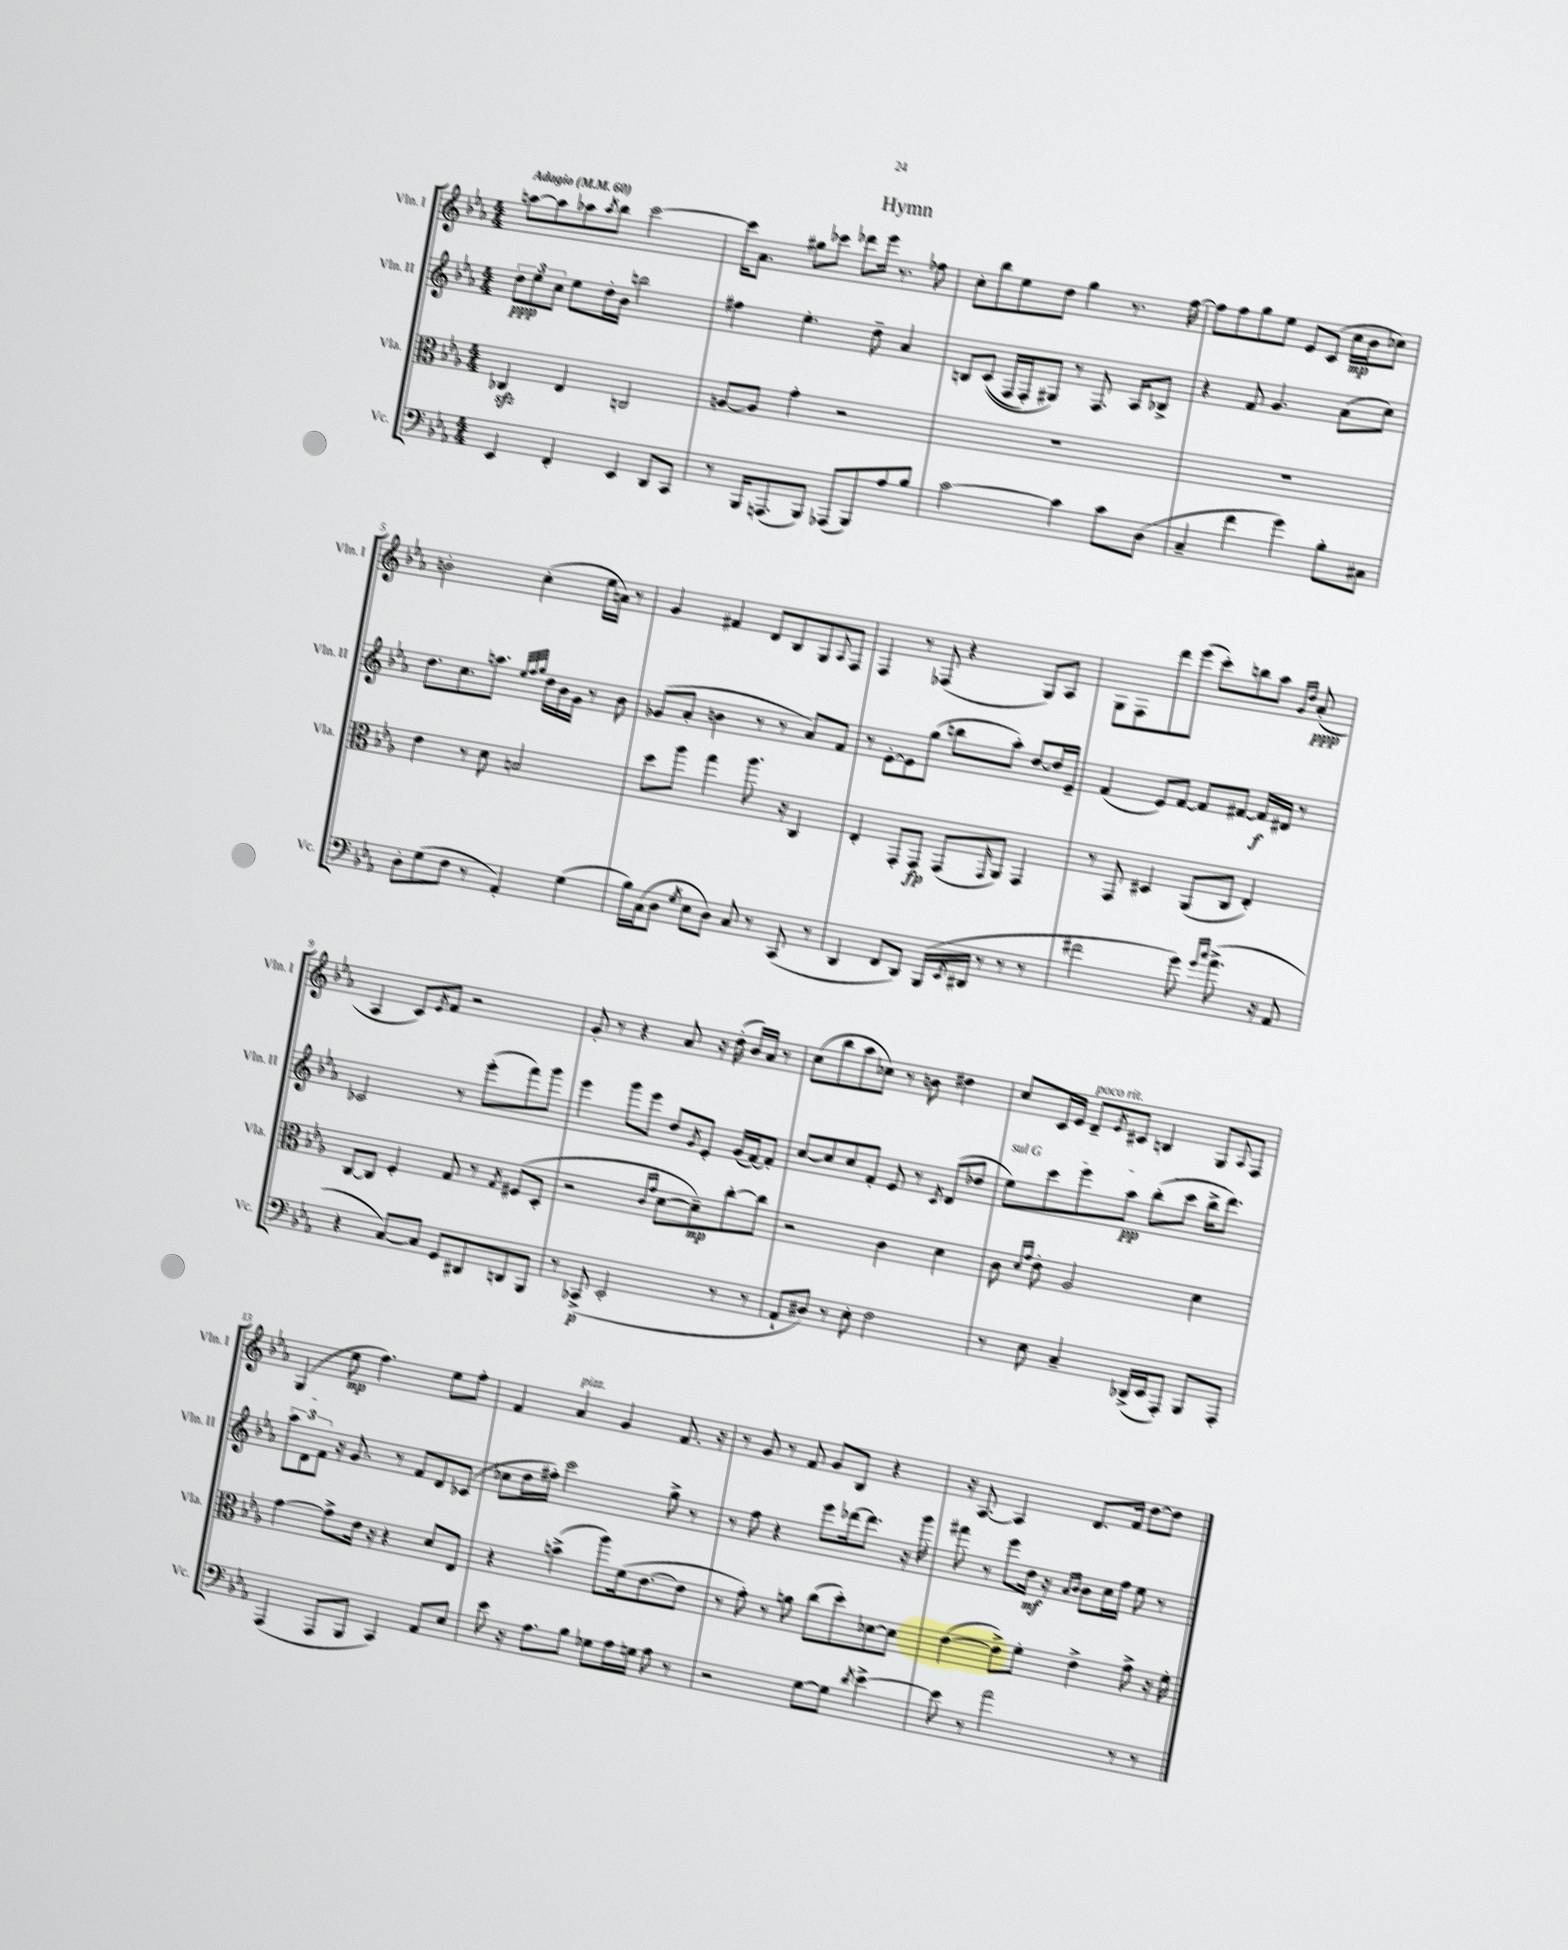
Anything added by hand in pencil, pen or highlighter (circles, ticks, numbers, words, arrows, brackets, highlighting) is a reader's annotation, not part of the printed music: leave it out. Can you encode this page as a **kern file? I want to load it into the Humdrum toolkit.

**kern	**dynam	**kern	**dynam	**kern	**dynam	**kern	**dynam
*part4	*part4	*part3	*part3	*part2	*part2	*part1	*part1
*staff4	*staff4	*staff3	*staff3	*staff2	*staff2	*staff1	*staff1
*I"Vc.	*	*I"Vla.	*	*I"Vln. II	*	*I"Vln. I	*
*I'Vc.	*	*I'Vla.	*	*I'Vln. II	*	*I'Vln. I	*
*clefF4	*	*clefC3	*	*clefG2	*	*clefG2	*
*k[b-e-a-]	*	*k[b-e-a-]	*	*k[b-e-a-]	*	*k[b-e-a-]	*
*M4/4	*	*M4/4	*	*M4/4	*	*M4/4	*
*MM60	*	*MM60	*	*MM60	*	*MM60	*
=1	=1	=1	=1	=1	=1	=1	=1
!	!	!	!	!	!	!LO:TX:a:B:t=Adagio	!
4EE-/	.	4C-Xzz/	.	12dd\L	ppp	[8aan\L	.
.	.	.	.	12ee-\	.	.	.
.	.	.	.	.	.	8aa\]	.
.	.	.	.	12cc\J	.	.	.
4FF'/	.	4E-/	.	8ee-\L	.	8aa-X\	.
.	.	.	.	.	.	8qaa-/	.
.	.	.	.	16dd'\L	.	8bb-\J	.
.	.	.	.	16b-\JJ	.	.	.
4EE-/	.	2Cn/	.	2bbn\	.	[2ccc\	.
8DD/L	.	.	.	.	.	.	.
8CC/J	.	.	.	.	.	.	.
=2	=2	=2	=2	=2	=2	=2	=2
8r	.	[8An/L	.	4ff#X\	.	16ccc\KL]	.
.	.	.	.	.	.	8.a-\J	.
16BBB-/KL	.	8A/J]	.	.	.	.	.
(8.AAAn/	.	.	.	.	.	.	.
.	.	4g'\	.	4.ee-'\	.	8gg#X\L	.
8BBB-/J)	.	.	.	.	.	8ccc-X\J	.
(8AAA-X/L	.	2r	.	.	.	8ddd-X\L	.
8BBB-/)	.	.	.	8dd~\	.	16eee-\Jk	.
.	.	.	.	.	.	8.r	.
8A-/	.	.	.	4a-/	.	.	.
8B-/J	.	.	.	.	.	8ff-X\	.
=3	=3	=3	=3	=3	=3	=3	=3
[2c\	.	1r	.	8Bn/L	.	8cc'\L	.
.	.	.	.	((8c/J	.	8bb-\	.
.	.	.	.	16F/LL	.	8ee-\	.
.	.	.	.	16F'/J)	.	.	.
.	.	.	.	8G#X/J)	.	8dd\J	.
4c\]	.	.	.	8r	.	4gg\	.
.	.	.	.	8.F/	.	.	.
8c\L	.	.	.	.	.	8.r	.
.	.	.	.	16A-/KL	.	.	.
(8D\J	.	.	.	8B-X^/J	.	.	.
.	.	.	.	.	.	[16ff\	.
=4	=4	=4	=4	=4	=4	=4	=4
4C~/	.	1r	.	4r	.	8ff\L]	.
.	.	.	.	.	.	8ff\	.
4f\	.	.	.	8f/	.	8gg\	.
.	.	.	.	4.g/	.	8ee-\J	.
4g\)	.	.	.	.	.	8e-/L	.
.	.	.	.	.	.	(8c/J	.
8B-'\L	.	.	.	(8a-\L	.	16cc\LL	mp
.	.	.	.	.	.	16b-\J	.
8C#X\J	.	.	.	8cc\J)	.	8cc-X\J)	.
!!LO:LB:g=z
=5	=5	=5	=5	=5	=5	=5	=5
8D'\L	.	4e-\	.	8.dd\L	.	2bn'\	.
(8G\	.	.	.	.	.	.	.
.	.	.	.	8.cc\	.	.	.
8F\J	.	8r	.	.	.	.	.
8r	.	8d\	.	8.aan\J	.	.	.
4AA-'/)	.	2Bn/	.	.	.	(4cc'\	.
.	.	.	.	32qqee-/LLL	.	.	.
.	.	.	.	32qqff/	.	.	.
.	.	.	.	32qqgg/JJJ	.	.	.
.	.	.	.	16dd\LL	.	.	.
.	.	.	.	16b-\	.	.	.
.	.	.	.	16g\JJ	.	.	.
(4G\	.	.	.	8r	.	16ee-\LL	.
.	.	.	.	.	.	16an\JJ)	.
.	.	.	.	8b-\	.	8r	.
=6	=6	=6	=6	=6	=6	=6	=6
16B-\LL)	.	8dd\L	.	(8g-X/L	.	4g/	.
(16C\J	.	.	.	.	.	.	.
8D\J	.	8aa-\J	.	8a-'/J	.	.	.
8qG/	.	.	.	.	.	.	.
8E-\L	.	4gg\	.	4bn\	.	4f#X/	.
8D\J)	.	.	.	.	.	.	.
8C/	.	8.aa-\	.	8r	.	8d/L	.
8r	.	.	.	8r	.	8B-/	.
.	.	16r	.	.	.	.	.
(8CC/	.	4C/	.	8a-/L)	.	8G/	.
.	.	.	.	.	.	8qqA-/	.
8r	.	.	.	8f/J	.	8F/J	.
=7	=7	=7	=7	=7	=7	=7	=7
4DD/	.	4E-'/	.	8r	.	4F/	.
.	.	.	.	[8e-'\L	.	.	.
8FF/L	.	8GG'/L	.	8e-\]	.	8r	.
8DD/J)	.	8GG/J	fp	(8gg\J	.	(8F-X/	.
(16BBB-/LL	.	(8GG/L	.	8bbn\L	.	4r	.
8qEE-/	.	.	.	.	.	.	.
16DD#X/JJ	.	.	.	.	.	.	.
.	.	16qqGG/	.	.	.	.	.
8r	.	8AA-/J)	.	8aa-'\J)	.	.	.
8r	.	4GG/	.	[8dd/L	.	8G/L)	.
8r	.	.	.	16dd/L]	.	8A-/J	.
.	.	.	.	16e-~/JJ	.	.	.
=8	=8	=8	=8	=8	=8	=8	=8
2f#X\	.	8r	.	(4f/	.	8G\L	.
.	.	8GG/	.	.	.	8F\	.
.	.	4D#X/	.	8e-/L)	.	8ddd\	.
.	.	.	.	[8f/J	.	(8eee-\J	.
8g\)	.	(8AA-/L	.	8f/L]	.	8ccc'\L)	.
16qqg/LL	.	.	.	.	.	.	.
16qqcc/JJ	.	.	.	.	.	.	.
(8.a-^\	.	8C/J	.	[8f#X/J	.	8bbn\	.
.	.	4E-'/)	.	16f#/LL]	f	8aa-\J	.
16r	.	.	.	16d#X/JJ	.	.	.
.	.	.	.	.	.	16qqg/LL	.
.	.	.	.	.	.	16qqdd/JJ	.
8AA-/	.	.	.	8r	.	(8a-'/	ppp
!!LO:LB:g=z
=9	=9	=9	=9	=9	=9	=9	=9
4r	.	[8C/L	.	2c-X/	.	4A-/	.
.	.	8C/J]	.	.	.	.	.
[8C/L)	.	4F'/	.	.	.	8c/L)	.
.	.	.	.	.	.	8qe-/	.
8C/J]	.	.	.	.	.	8f/J	.
8GG/L	.	8G/	.	8r	.	2r	.
8DD#X/	.	8r	.	(8eee-'\L	.	.	.
.	.	8qG/	.	.	.	.	.
8DDn/	.	(8F#X/L	.	8fff\)	.	.	.
8BBB-/J	.	8D'/J	.	8ggg\J	.	.	.
=10	=10	=10	=10	=10	=10	=10	=10
8r	.	2r	.	4eee-\	.	8g'/	.
(8CC-X^/	p	.	.	.	.	8r	.
2EE-'/	.	.	.	8ggg\L	.	4r	.
.	.	.	.	8eee-\J	.	.	.
.	.	16qqc/LL	.	.	.	.	.
.	.	16qqg/JJ	.	.	.	.	.
.	.	[8d\L	.	8dd/L	.	8a-/	.
.	.	.	.	8qg/	.	.	.
.	.	8d~\])	mp	8e-'/J	.	16r	.
.	.	.	.	.	.	(16dd'\	.
8r	.	[8cc'\	.	(16g/LL	.	16b-/LL)	.
.	.	.	.	[16f/J)	.	16a-/JJ	.
8r	.	8cc\J]	.	8f'/J]	.	8r	.
=11	=11	=11	=11	=11	=11	=11	=11
8AA-`/L	.	2r	.	[8cc/L	.	(8cc\L	.
8D#X/J)	.	.	.	8cc/]	.	8bb-\	.
8r	.	.	.	8cc/	.	8aa-\	.
8E-'\	.	.	.	8f'/J	.	8cc-X\J)	.
2F\	.	4c\	.	8e-/	.	8r	.
.	.	.	.	8r	.	8bn\	.
.	.	.	.	8qc/	.	.	.
.	.	4d\	.	(8d/L	.	4dd#X\	.
.	.	.	.	8dd-X/J	.	.	.
=12	=12	=12	=12	=12	=12	=12	=12
!	!	!	!	!LO:TX:a:i:t=sul G	!	!	!
8r	.	8c\	.	8ee-\L)	.	8cc/L	.
.	.	16qqd/LL	.	.	.	.	.
.	.	16qqg/JJ	.	.	.	.	.
8E-\	.	8e-'\	.	8ccc\	.	16c/L	.
.	.	.	.	.	.	16e-/JJ	.
!	!	!	!	!	!	!LO:TX:a:i:t=poco rit.	!
4C~/	.	2A-/	.	8eee-\	.	8d~/L	.
.	.	.	.	.	.	8qe-/	.
.	.	.	.	8aa-\J	pp	8c#X/J	.
(16DD-X^/LL	.	.	.	(8bb-'\L	.	4Bn/	.
16EE-/J	.	.	.	.	.	.	.
8AAA-'/J)	.	.	.	8ccc\J	.	.	.
8BBB-/L	.	4d\	.	16bb-^\KL	.	8G/L	.
.	.	.	.	8.ddd\J)	.	.	.
.	.	.	.	.	.	8qqA-/	.
8AAA-'/J	.	.	.	.	.	8F/J	.
!!LO:LB:g=z
=13	=13	=13	=13	=13	=13	=13	=13
(4AAA-/	.	[4g\	.	12aa-\L	.	(4G/	.
.	.	.	.	12d\	.	.	.
.	.	.	.	12f\J	.	.	.
8AAA-/L	.	8g^\L]	.	16r	.	8ee-\	mp
.	.	.	.	8.g/	.	.	.
8BBB-/J	.	16e-\Jk	.	.	.	4.ff\)	.
.	.	16r	.	.	.	.	.
4CC/)	.	4r	.	8r	.	.	.
.	.	.	.	8f/L	.	.	.
8AA-/L	.	8d/L	.	8d/	.	8ee-\L	.
8E-/J	.	8E-/J	.	(8c-X/J	.	8ff'\J	.
=14	=14	=14	=14	=14	=14	=14	=14
8e-\	.	4r	.	8cc-X\L	.	4f/	.
16r	.	.	.	16dd\L	.	.	.
8.A-\L	.	.	.	16ff#X'\JJ)	.	.	.
!	!	!	!	!	!	!LO:TX:a:i:t=pizz.	!
.	.	(4bn^\	.	2ccc\	.	4a-/	.
8B-\J	.	.	.	.	.	.	.
8G-X\L	.	8aa-\L)	.	.	.	4g/	.
16A-\L	.	(16f\k	.	.	.	.	.
16Gn\JJ	.	[8.e-\	.	.	.	.	.
8A-\	.	.	.	8gg^\	.	8.f/	.
8r	.	8e-\J]	.	8r	.	.	.
.	.	.	.	.	.	16r	.
=15	=15	=15	=15	=15	=15	=15	=15
2r	.	8r	.	8r	.	8r	.
.	.	8g'\)	.	8ff\	.	8g/	.
.	.	8r	.	4r	.	8r	.
.	.	8an\	.	.	.	8f/	.
[8G\L	.	(8cc\L	.	8eee-\L	.	8g/L	.
8G\J]	.	8dd'\)	.	[16ddd-X\k	.	8B-/J	.
.	.	.	.	8.ddd-\J]	.	.	.
8qd/	.	.	.	.	.	.	.
[4e-^\	.	[8d-X\	.	.	.	4r	.
.	.	8d-\J]	.	16r	.	.	.
.	.	.	.	16ggg\	.	.	.
=16	=16	=16	=16	=16	=16	=16	=16
8e-\]	.	([4e-\	.	8fff#X\	.	16r	.
.	.	.	.	.	.	[8.A-/	.
8r	.	.	.	8r	.	.	.
2a-\	.	8e-^\L])	.	8eee-\L	.	4A-/]	.
.	.	8f'\J	.	16dd\Jk	mf	.	.
.	.	.	.	16r	.	.	.
.	.	.	.	16qqa-/LL	.	.	.
.	.	.	.	16qqb-/JJ	.	.	.
.	.	4e-^\	.	8b-\L	.	8.d/L	.
.	.	.	.	16cc\L	.	.	.
.	.	.	.	16ff\JJ	.	16f/Jk	.
8r	.	8g^\	.	8ee-\	.	[8dd\L	.
8r	.	16r	.	8r	.	8dd\J]	.
.	.	16f'\	.	.	.	.	.
==	==	==	==	==	==	==	==
*-	*-	*-	*-	*-	*-	*-	*-
